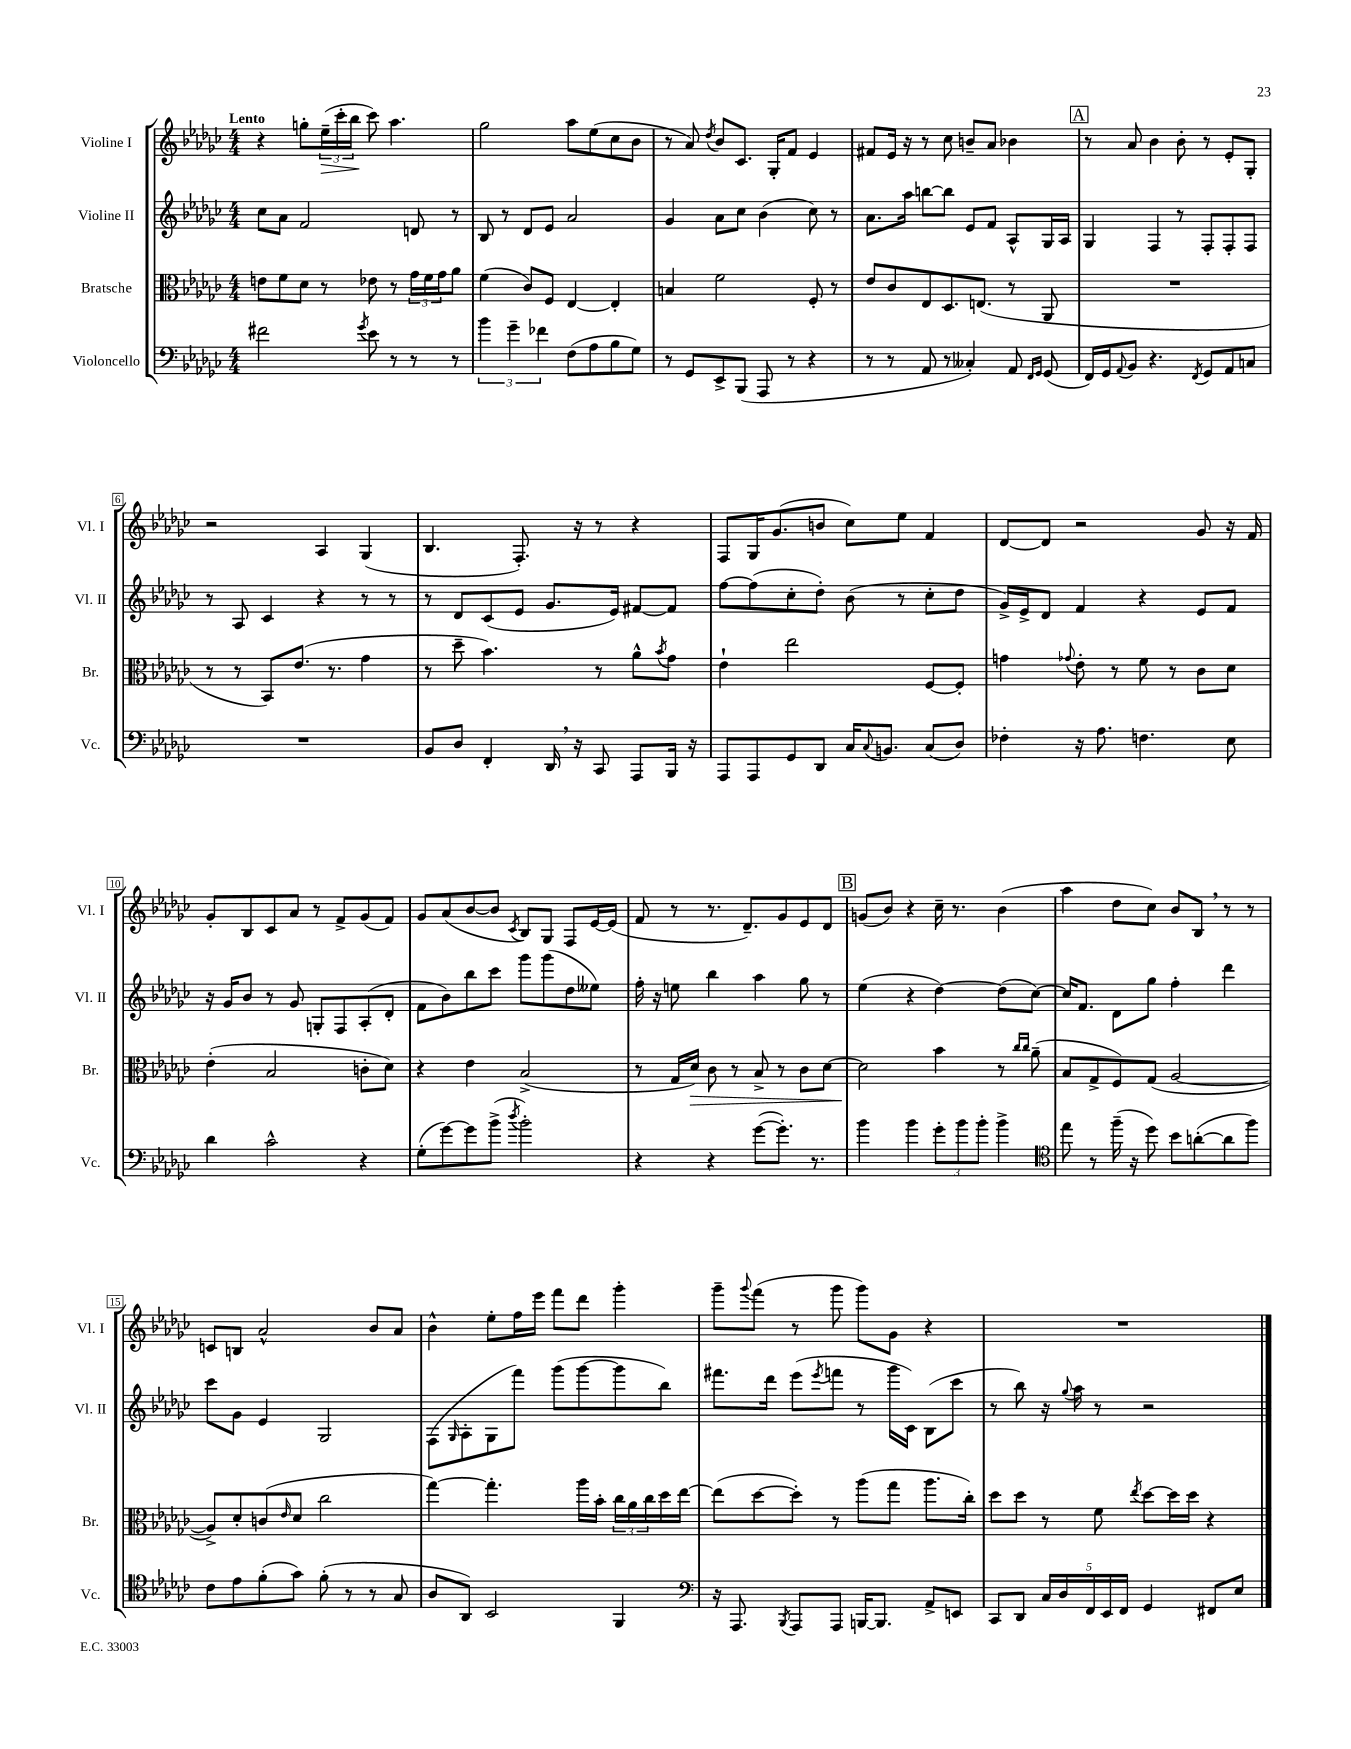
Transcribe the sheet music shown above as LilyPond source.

<<
\new StaffGroup <<
\new Staff = "s0" \with { instrumentName = "Violine I" shortInstrumentName = "Vl. I" } {
    \clef treble \key ges \major \numericTimeSignature \time 4/4 \tempo "Lento"
    r4 g''8-. \tuplet 3/2 { ees''16--\>( ces'''16-. bes''16\! } ces'''8) aes''4. |
    ges''2 aes''8 ees''8( ces''8 bes'8 |
    r8 aes'8) \acciaccatura { des''8 } bes'8 ces'8. ges16-. f'8 ees'4 |
    fis'8 ees'16 r16 r8 ces''8 b'8-- aes'8 bes'4 |
    \mark \markup { \box "A" } r8 aes'8 bes'4 bes'8-. r8 ees'8-. ges8-. |
    r2 aes4 ges4( |
    bes4. f8.-.) r16 r8 r4 |
    f8 ges16 ges'8.( b'8 ces''8) ees''8 f'4 |
    des'8~ des'8 r2 ges'8 r16 f'16 |
    ges'8-. bes8 ces'8 aes'8 r8 f'8-> ges'8( f'8) |
    ges'8 aes'8( bes'8~ bes'8 \acciaccatura { ces'8 } bes8) ges8 f8 ees'16~ ees'16( |
    f'8 r8 r8. des'8.--) ges'8 ees'8 des'8 |
    \mark \markup { \box "B" } g'8( bes'8) r4 ces''16-- r8. bes'4( |
    aes''4 des''8 ces''8) bes'8 bes8 \breathe r8 r8 |
    c'8 b8 aes'2-^ bes'8 aes'8 |
    bes'4-^ ees''8-. f''16 ees'''16 f'''8 des'''8 ges'''4-. |
    ges'''8-- \appoggiatura { ges'''8 } f'''8( r8 ges'''8 ges'''8) ges'8 r4 |
    R1 \bar "|." |
}
\new Staff = "s1" \with { instrumentName = "Violine II" shortInstrumentName = "Vl. II" } {
    \clef treble \key ges \major \numericTimeSignature \time 4/4
    ces''8 aes'8 f'2 d'8 r8 |
    bes8 r8 des'8 ees'8 aes'2 |
    ges'4 aes'8 ces''8 bes'4( ces''8) r8 |
    aes'8. aes''16 b''8~ b''8 ees'8 f'8 aes8-^ ges16 aes16 |
    \mark \markup { \box "A" } ges4 f4 r8 f8-. f8-. f8 |
    r8 aes8 ces'4 r4 r8 r8 |
    r8 des'8 ces'8( ees'8 ges'8. ees'16) fis'8~ fis'8 |
    f''8~ f''8( ces''8-. des''8-.) bes'8( r8 ces''8-. des''8 |
    ges'16->) ees'16-> des'8 f'4 r4 ees'8 f'8 |
    r16 ges'16 bes'8 r8 ges'8 g8-. f8 aes8-.( des'8-. |
    f'8 bes'8) bes''8 ces'''8 ges'''8 ges'''8( des''8 eeses''8) |
    f''16-. r16 e''8 bes''4 aes''4 ges''8 r8 |
    \mark \markup { \box "B" } ees''4( r4 des''4~) des''8( ces''8~) |
    ces''16 f'8. des'8 ges''8 f''4-. des'''4 |
    ces'''8 ges'8 ees'4 ges2 |
    f8( \grace { ges16 } aes8-. ges8 f'''8) ges'''8( ges'''8~ ges'''8 bes''8) |
    fis'''8. des'''16 ees'''8( \acciaccatura { ees'''8 } f'''8 r8 ges'''16 ces'16) bes8( ces'''8 |
    r8 bes''8) r16 \appoggiatura { ges''8 } aes''16 r8 r2 \bar "|." |
}
\new Staff = "s2" \with { instrumentName = "Bratsche" shortInstrumentName = "Br." } {
    \clef alto \key ges \major \numericTimeSignature \time 4/4
    e'8 f'8 des'8 r8 ees'8 r8 \tuplet 3/2 { ges'16 f'16 ges'16 } aes'8 |
    f'4( ces'8) f8 ees4~ ees4-. |
    b4 f'2 f8-. r8 |
    ees'8 ces'8 ees8 des8. e8.( r8 aes,8 |
    \mark \markup { \box "A" } R1 |
    r8 r8 bes,8) ees'8.( r8. ges'4 |
    r8 des''8-- bes'4.) r8 aes'8-^ \acciaccatura { bes'8 } ges'8 |
    ees'4-! ees''2 f8~ f8-. |
    g'4 \appoggiatura { ges'8 } ees'8-. r8 f'8 r8 ces'8 des'8 |
    ees'4-.( bes2 c'8-. des'8) |
    r4 ees'4 bes2->( |
    r8 ges16 des'16\>) ces'8 r8 bes8-> r8 ces'8 des'8~ |
    \mark \markup { \box "B" } des'2\! bes'4 r8 \grace { ces''16 ces''16 } aes'8--( |
    bes8 ges8-> f8) ges8( aes2~ |
    aes8->) des'8-. c'8( \grace { ees'16 } des'8 ces''2 |
    ges''4~) ges''4.-. aes''16 bes'16-. \tuplet 3/2 { ces''16 aes'16 ces''16 } des''16 ees''16~ |
    ees''8( des''8~ des''8-.) r8 aes''8( ges''8 aes''8. ces''16-.) |
    des''8 des''8 r8 f'8 \acciaccatura { ees''8 } des''8~ des''16 des''16 r4 \bar "|." |
}
\new Staff = "s3" \with { instrumentName = "Violoncello" shortInstrumentName = "Vc." } {
    \clef bass \key ges \major \numericTimeSignature \time 4/4
    fis'2 \acciaccatura { ges'8 } ees'8 r8 r8 r8 |
    \tuplet 3/2 { bes'4 ges'4-- fes'4 } f8( aes8 bes8 ges8) |
    r8 ges,8 ees,8-> bes,,8( aes,,8 r8 r4 |
    r8 r8 aes,8 r8 ceses4-.) aes,8 \grace { f,16 ges,16 } ges,8( |
    \mark \markup { \box "A" } f,16) ges,16 \appoggiatura { aes,8 } bes,8 r4. \acciaccatura { f,8 } ges,8 aes,8 c8 |
    R1 |
    bes,8 des8 f,4-. des,16 \breathe r16 ces,8 aes,,8 bes,,16 r16 |
    aes,,8 aes,,8 ges,8 des,8 ces16 \appoggiatura { ces8 } b,8. ces8( des8) |
    fes4-. r16 aes8. f4. ees8 |
    des'4 ces'2-^ r4 |
    ges8-.( ges'8~) ges'8 bes'8->( \acciaccatura { des''8 } bes'2-.) |
    r4 r4 ges'8~( ges'8.-.) r8. |
    \mark \markup { \box "B" } bes'4 bes'4 \tuplet 3/2 { ges'8-. bes'8 bes'8-. } bes'4-> |
    \clef tenor ees''8 r8 f''16--( r16 des''8) bes'8 a'8~-.( a'8 f''8) |
    ces'8 ees'8 f'8-.( ges'8) f'8-.( r8 r8 ges8 |
    aes8 aes,8) bes,2 f,4 |
    \clef bass r16 aes,,8. \acciaccatura { bes,,8 } aes,,8 aes,,8 b,,16~ b,,8. aes,8-> e,8 |
    ces,8 des,8 \tuplet 5/4 { ces16 des16 f,16 ees,16 f,16 } ges,4 fis,8 ees8 \bar "|." |
}
>>
>>
\layout { \context { \Score \override BarNumber.stencil = #(make-stencil-boxer 0.1 0.3 ly:text-interface::print) } }
